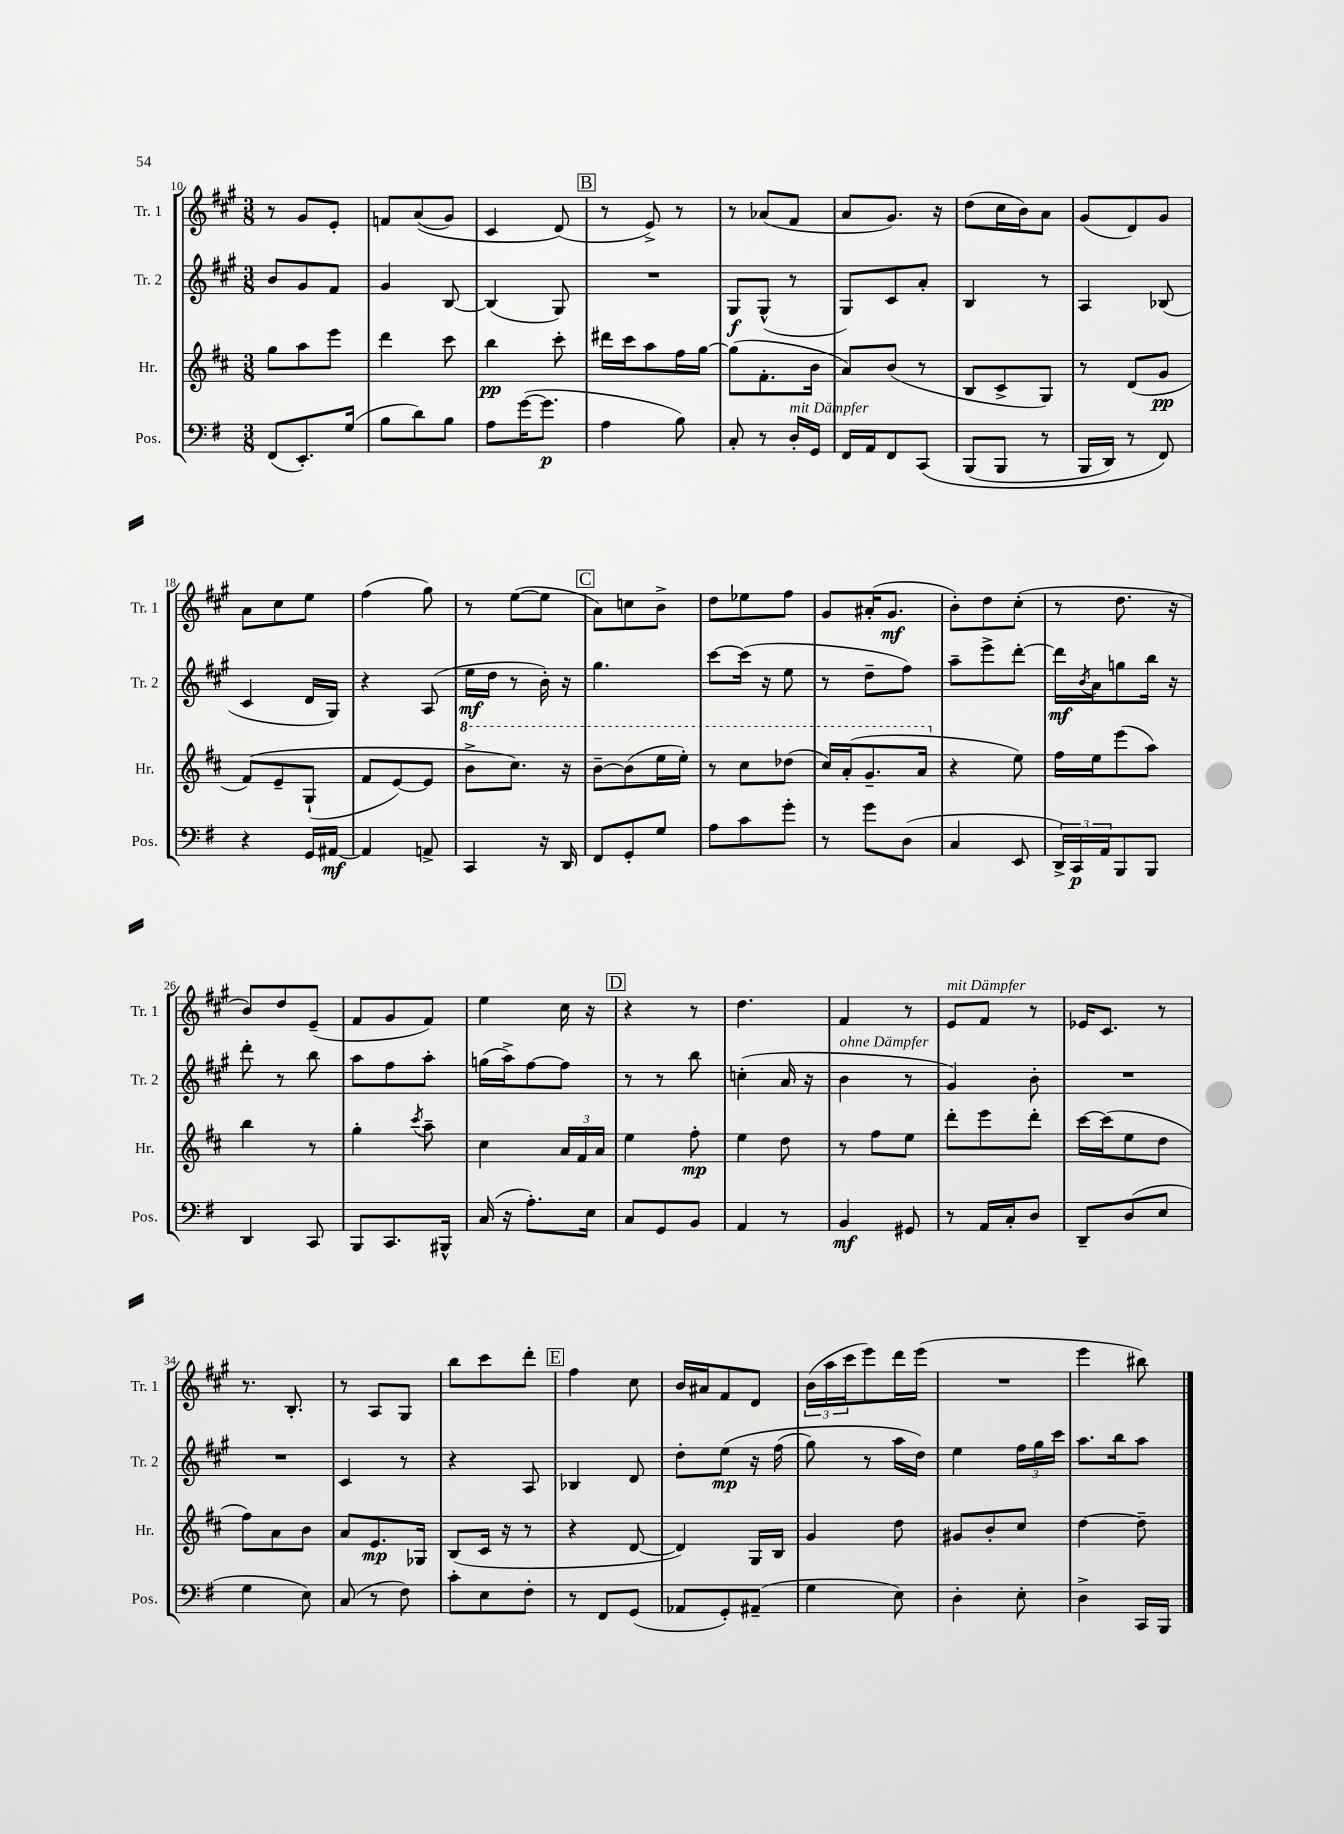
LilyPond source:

<<
\new StaffGroup <<
\new Staff = "s0" \with { instrumentName = "Tr. 1" shortInstrumentName = "Tr. 1" } {
    \clef treble \key a \major \numericTimeSignature \time 3/8
    r8 gis'8 e'8-. |
    f'8 a'8(\( gis'8) |
    cis'4 d'8(\) |
    \mark \markup { \box "B" } r8 e'8->) r8 |
    r8 aes'8( fis'8 |
    a'8 gis'8.) r16 |
    d''8( cis''16 b'16) a'8 |
    gis'8( d'8) gis'8 |
    a'8 cis''8 e''8 |
    fis''4( gis''8) |
    r8 e''8~( e''8 |
    \mark \markup { \box "C" } a'8) c''8 b'8-> |
    d''8 ees''8 fis''8 |
    gis'8 ais'16-.( gis'8.\mf |
    b'8-.) d''8 cis''8-.( |
    r8 d''8. r16 |
    b'8) d''8 e'8--( |
    fis'8 gis'8 fis'8) |
    e''4 cis''16 r16 |
    \mark \markup { \box "D" } r4 r8 |
    d''4. |
    fis'4 r8 |
    e'8^\markup { \italic "mit Dämpfer" } fis'8 r8 |
    ees'16 cis'8. r8 |
    r8. b8.-. |
    r8 a8 gis8 |
    b''8 cis'''8 d'''8-. |
    \mark \markup { \box "E" } fis''4 cis''8 |
    b'16 ais'16 fis'8 d'8 |
    \tuplet 3/2 { b'16( a''16 cis'''16 } e'''8) d'''16 e'''16( |
    R4. |
    e'''4 bis''8) \bar "|." |
}
\new Staff = "s1" \with { instrumentName = "Tr. 2" shortInstrumentName = "Tr. 2" } {
    \clef treble \key a \major \numericTimeSignature \time 3/8
    b'8 gis'8 fis'8 |
    gis'4 b8~ |
    b4( gis8) |
    \mark \markup { \box "B" } R4. |
    gis8\f gis8-^( r8 |
    gis8) cis'8 a'8-. |
    b4 r8 |
    a4 bes8( |
    cis'4 d'16 gis16) |
    r4 a8( |
    e''16\mf d''16 r8 b'16-.) r16 |
    \mark \markup { \box "C" } gis''4. |
    cis'''8~ cis'''16( r16 e''8 |
    r8 d''8-- fis''8) |
    a''8-- e'''8-> d'''8~-. |
    d'''16\mf \acciaccatura { b'8 } a'16 g''8 b''16 r16 |
    d'''8-. r8 b''8 |
    a''8 fis''8 a''8-. |
    g''16( a''16->) fis''8~ fis''8 |
    \mark \markup { \box "D" } r8 r8 b''8 |
    c''4-.( a'16 r16 |
    b'4^\markup { \italic "ohne Dämpfer" } r8 |
    gis'4) b'8-. |
    R4. |
    R4. |
    cis'4 r8 |
    r4 a8 |
    \mark \markup { \box "E" } bes4 d'8 |
    d''8-. e''8\mp\( r16 fis''16( |
    gis''8) r8 a''16 d''16\) |
    e''4 \tuplet 3/2 { fis''16 gis''16 cis'''16 } |
    a''8. b''16 a''8 \bar "|." |
}
\new Staff = "s2" \with { instrumentName = "Hr." shortInstrumentName = "Hr." } {
    \clef treble \key d \major \numericTimeSignature \time 3/8
    g''8 a''8 e'''8 |
    d'''4 cis'''8 |
    b''4\pp cis'''8-. |
    \mark \markup { \box "B" } dis'''16 cis'''16 a''8 fis''16 g''16~ |
    g''8( fis'8.-. b'16 |
    a'8) b'8( r8 |
    b8 cis'8-> g8) |
    r8 d'8( g'8\pp |
    fis'8)\( e'8-- g8-!( |
    fis'8 e'8~) e'8 |
    \ottava #1 b''8-> cis'''8.\) r16 |
    \mark \markup { \box "C" } b''8~-- b''8( e'''16 e'''16-.) |
    r8 cis'''8 des'''8( |
    cis'''16) a''16-.( g''8.-- a''16 \ottava #0 |
    r4 e''8) |
    fis''16 e''16 e'''8( a''8) |
    b''4 r8 |
    g''4-. \acciaccatura { cis'''8 } a''8-- |
    cis''4 \tuplet 3/2 { a'16 fis'16 a'16 } |
    \mark \markup { \box "D" } e''4 fis''8-.\mp |
    e''4 d''8 |
    r8 fis''8 e''8 |
    d'''8-. e'''8 d'''8-. |
    cis'''16~ cis'''16( e''8 d''8 |
    fis''8) a'8 b'8 |
    a'8 e'8.\mp ges16 |
    b8( cis'16 r16 r8 |
    \mark \markup { \box "E" } r4 d'8~ |
    d'4) g16 b16 |
    g'4 d''8 |
    gis'8 b'8-. cis''8 |
    d''4~ d''8-- \bar "|." |
}
\new Staff = "s3" \with { instrumentName = "Pos." shortInstrumentName = "Pos." } {
    \clef bass \key g \major \numericTimeSignature \time 3/8
    fis,8( e,8.-.) g16( |
    b8 d'8) b8 |
    a8 g'16~( g'8.\p |
    \mark \markup { \box "B" } a4 b8) |
    c8-. r8 d16-.^\markup { \italic "mit Dämpfer" } g,16 |
    fis,16 a,16 fis,8 c,8\( |
    b,,8( b,,8 r8 |
    b,,16 d,16) r8 fis,8\) |
    r4 g,16 ais,16~\mf |
    ais,4 a,8-> |
    c,4 r16 d,16 |
    \mark \markup { \box "C" } fis,8 g,8-. g8 |
    a8 c'8 g'8-. |
    r8 g'8 d8( |
    c4 e,8 |
    \tuplet 3/2 { d,16->) c,16\p a,16 } b,,8 b,,8 |
    d,4 c,8 |
    b,,8 c,8. bis,,16-^ |
    c16( r16 a8.-.) e16 |
    \mark \markup { \box "D" } c8 g,8 b,8 |
    a,4 r8 |
    b,4\mf gis,8 |
    r8 a,16 c16-. d8 |
    d,8-- d8( e8 |
    g4 e8) |
    c8( r8 fis8) |
    c'8-. e8 fis8-. |
    \mark \markup { \box "E" } r8 fis,8 g,8( |
    aes,8 g,8-.) ais,8--( |
    g4 e8) |
    d4-. e8-. |
    d4-> c,16 b,,16 \bar "|." |
}
>>
>>
\layout { \context { \Score currentBarNumber = #10 } }
